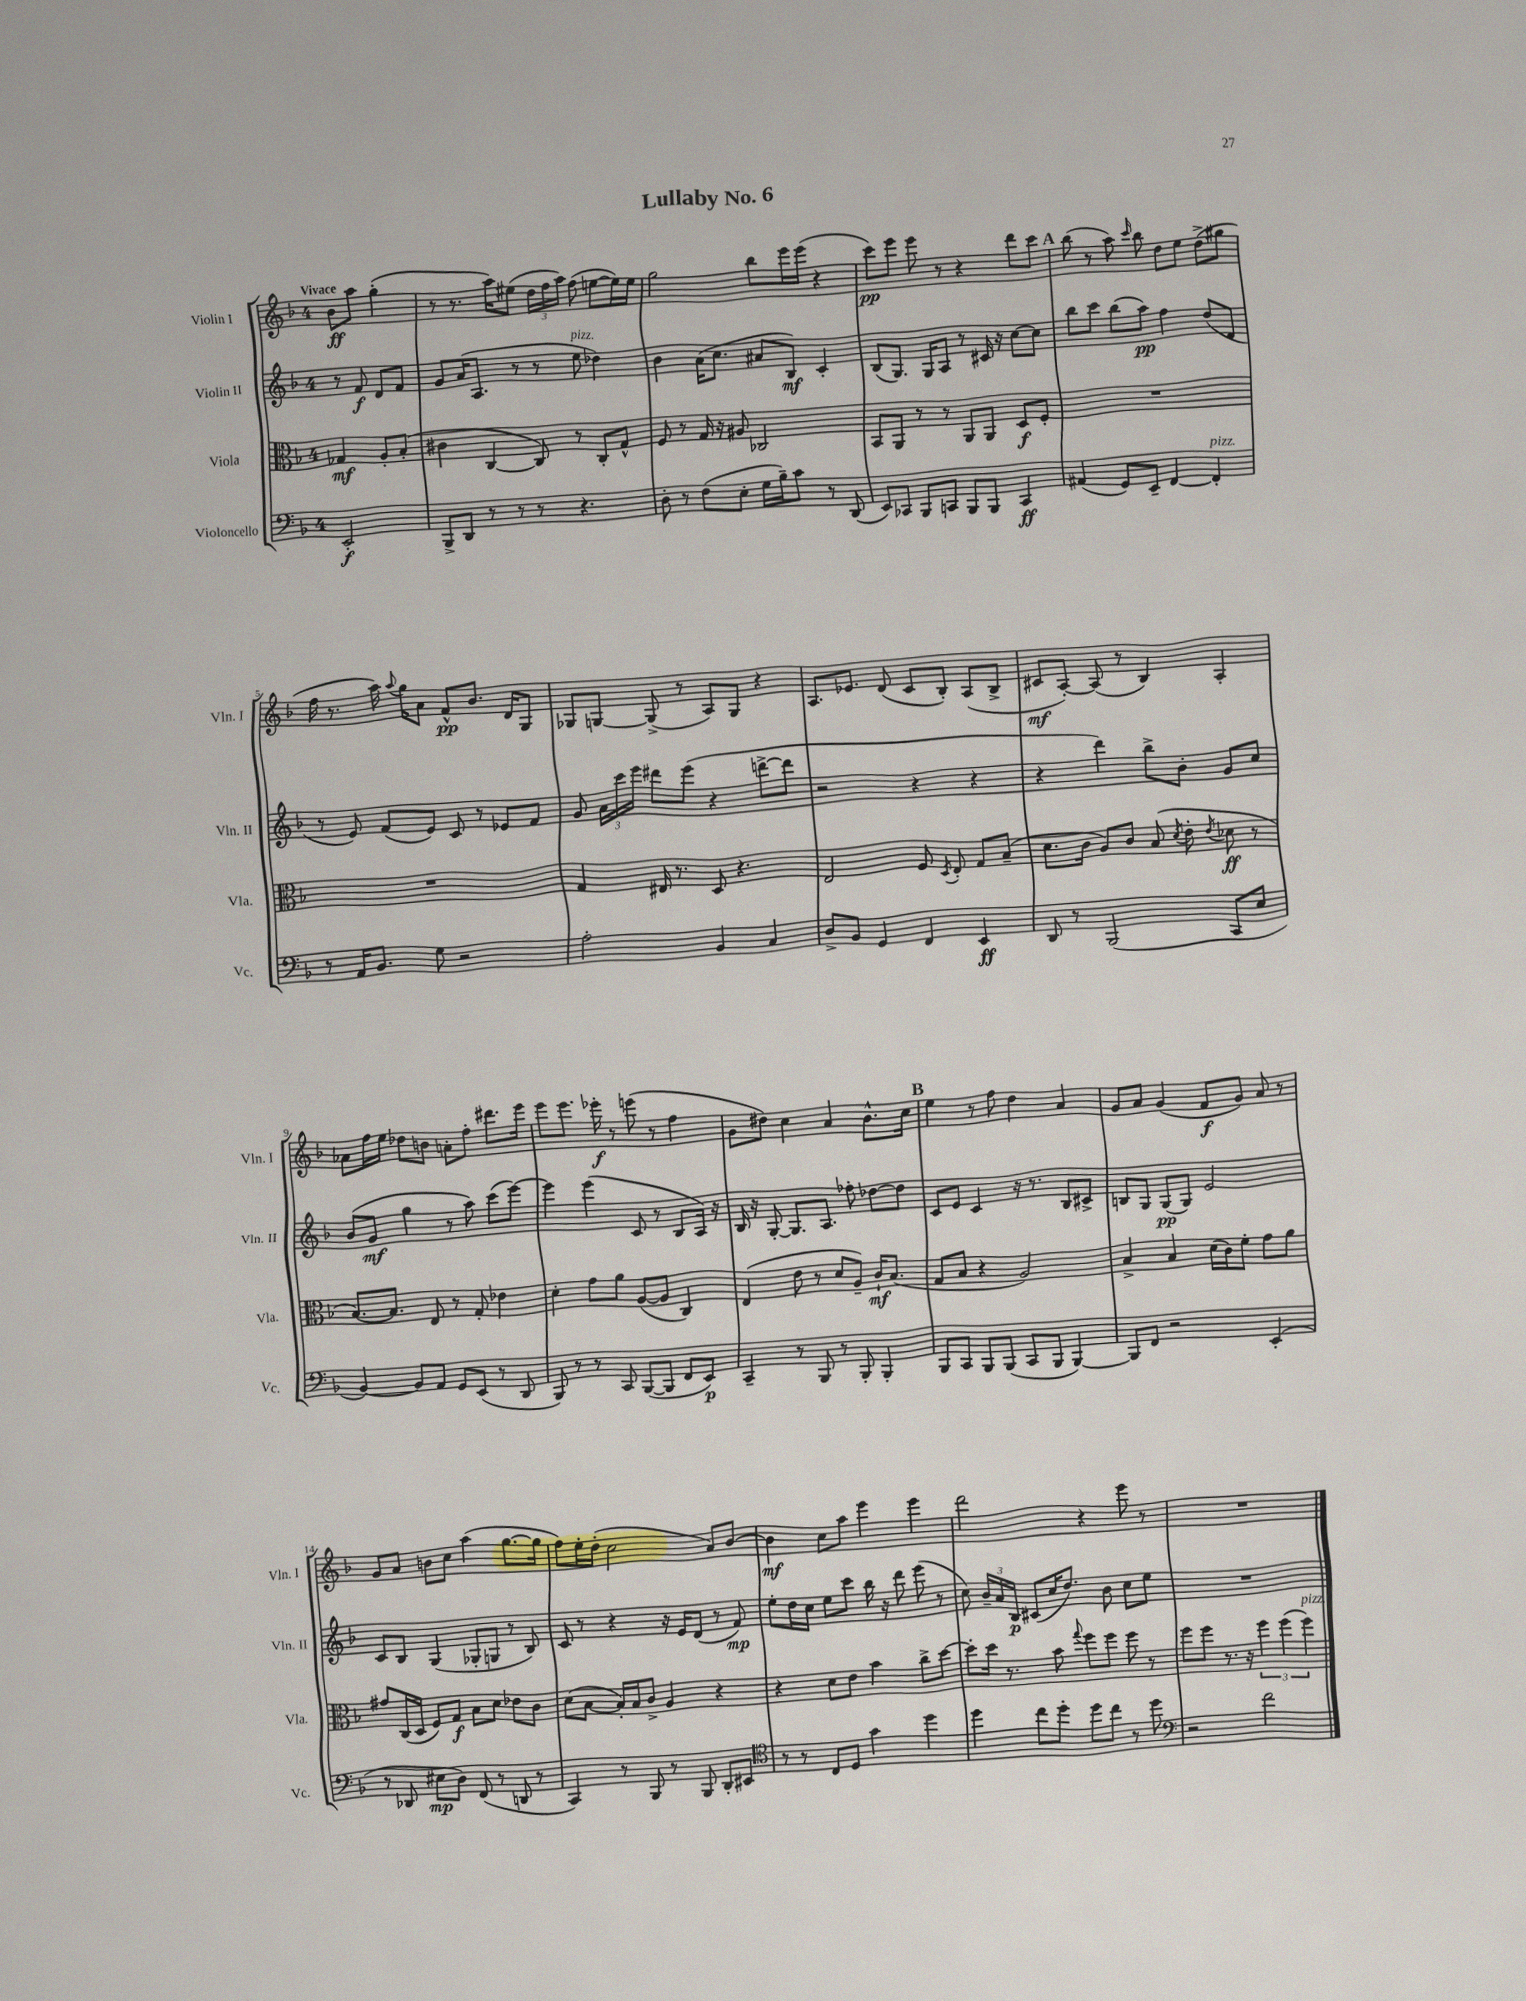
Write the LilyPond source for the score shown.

\header { title = "Lullaby No. 6" }
<<
\new StaffGroup <<
\new Staff = "s0" \with { instrumentName = "Violin I" shortInstrumentName = "Vln. I" } {
    \clef treble \key f \major \once \override Staff.TimeSignature.style = #'single-digit \time 4/4 \partial 2 \tempo "Vivace"
    \autoBeamOff bes'8[\ff a''8] g''4-.( |
    r8 r8. a''16[) eis''8]( \tuplet 3/2 { d''16[ f''16 a''16]) } f''8( e''8[~ e''16) e''16] |
    g''2 bes''8[ e'''16 e'''16]( r4 |
    c'''8[\pp) e'''8] e'''8 r8 r4 d'''8[ c'''8] |
    \mark \markup { \bold "A" } bes''8( r8 a''8) \grace { c'''16 } bes''8 d''8[ e''8] d''8[->( gis''8] |
    f''16 r8. a''16) \appoggiatura { a''8 } g''16[ a'8] f'8[-^\pp bes'8.] d'16[ g8] |
    ges8[ g8]~ g8->( r8 a8[) g8] r4 |
    a8.[ ees'8.] d'8( c'8[ bes8]-.) a8[( bes8]-> |
    cis'8[\mf a8]~-.) a8( r8 bes4) a4-. |
    aes'8[ f''16 e''16] des''8[ b'8] a'8[-. f''8]-. dis'''8.[ e'''16] |
    e'''8[ e'''8.] ees'''16-.\f r8 e'''8( r8 f''4 |
    g'8[ dis''8]) c''4 a'4 bes'8.[-^ c''16] |
    \mark \markup { \bold "B" } e''4 r8 f''8 d''4 a'4 |
    g'8[ a'8] g'4( f'8[\f g'8]) a'8 r8 |
    g'8[ a'8] b'8[ c''8] a''4( g''8.[~ g''16] |
    f''8[) e''16-. d''16]-.( c''2 a'8[) bes'8]~ |
    bes'4\mf c''8[ a''8] e'''4 e'''4 |
    d'''2 r4 e'''8 r8 |
    R1 \bar "|." |
}
\new Staff = "s1" \with { instrumentName = "Violin II" shortInstrumentName = "Vln. II" } {
    \clef treble \key f \major \once \override Staff.TimeSignature.style = #'single-digit \time 4/4 \partial 2
    \autoBeamOff r8 f'8\f d'8[ f'8] |
    g'8[ a'16( a8.] r8 r8 e''8^\markup { \italic "pizz." } des''4) |
    bes'4 a'16[( c''8.] ais'8[ bes8]\mf) c'4-. |
    bes8[( g8.]) g16[ a8] r8 cis'16 r16 c''8[~ c''8] |
    \mark \markup { \bold "A" } bes''8[ c'''8] bes''8[( a''8]\pp) f''4 d''8[( d'8] |
    r8 e'8) f'8[( e'8]) c'8 r8 ees'8[ f'8] |
    g'8 \tuplet 3/2 { a'16[ c'''16 e'''16] } dis'''8[ e'''8]( r4 d'''8[~-> d'''8] |
    r2 r4 r4 |
    r4 d'''4) bes''8[-> bes'8]-. g'8[ c''8] |
    bes'8[( g'8]\mf g''4 r8 a''8) c'''8[( e'''8]~) |
    e'''4 e'''4( c'8 r8 bes8[ a16]) r16 |
    bes16 r16 g8~-. g8.[ a8.] fes''8-. des''8[~ des''8] |
    \mark \markup { \bold "B" } c'8[ e'8] c'4 r16 r8. bes8[ cis'8]-> |
    b8[ g8] g8[\pp( g8]) e'2 |
    c'8[ bes8] g4( ges8[-. g8] r8 bes8) |
    c'8 r8 r4 r16 e'16[ d'8]( r8 f'8\mp) |
    e''8[-. d''16 c''16] e''8[ c'''8] bes''16 r16 d'''8 e'''8( r8 |
    c''8) \tuplet 3/2 { bes'16[-- a'16 bes16]\p } cis'8[( c''16 d''8.]) bes'8 c''8[ e''8] |
    R1 \bar "|." |
}
\new Staff = "s2" \with { instrumentName = "Viola" shortInstrumentName = "Vla." } {
    \clef alto \key f \major \once \override Staff.TimeSignature.style = #'single-digit \time 4/4 \partial 2
    \autoBeamOff ges4\mf a8[-. bes8]-.( |
    cis'4 c4~ c8) r8 c8[-. g8]-^ |
    f8 r8 g16 r16 ais8 ces2 |
    bes,8[ a,8] r8 r8 a,8[ a,8] d8[\f f8]-. |
    \mark \markup { \bold "A" } R1 |
    R1 |
    g4 eis16 r8. d8 r4. |
    e2 f8 \acciaccatura { d8 } e8-. g8[ bes8]--( |
    d'8.[ c'16] a8[) c'8] bes8( \acciaccatura { d'8 } e'8-. \acciaccatura { e'8 } des'8\ff r8 |
    bes8.[~) bes8.] e8 r8 g8-. ees'4 |
    d'4-. g'8[ a'8] a8[~( a8] c4) |
    e4( e'8 r8 d'8[ a8]--) c'16[-!\mf bes8.]( |
    \mark \markup { \bold "B" } g8[ bes8] r4 a2) |
    bes4-> bes4 d'16[( c'16) f'8]-. g'8[ a'8] |
    gis'8[ c16( d16] f8[) g8]\f bes8[ d'8] ees'8[ c'8] |
    d'8[( bes8]~ bes16[-.) bes16 c'8]-> a4 r4 |
    r4 d'8[ e'8] bes'4 c''8[-> d''8]~ |
    d''8[-. d''16] r8. bes'8 \appoggiatura { g''8 } f''8[ f''8] f''8 r8 |
    f''8[ f''8] r8. r16 \tuplet 3/2 { f''4 f''4( f''4^\markup { \italic "pizz." }) } \bar "|." |
}
\new Staff = "s3" \with { instrumentName = "Violoncello" shortInstrumentName = "Vc." } {
    \clef bass \key f \major \once \override Staff.TimeSignature.style = #'single-digit \time 4/4 \partial 2
    \autoBeamOff e,2-.\f |
    bes,,8[-> d,8] r8 r8 r8 r4. |
    d8-. r8 f8[( e8]-. g16[ bes16--) c'8] r8 d,8( |
    e,8[) ces,8] bes,,8[ c,8] bes,,8[ bes,,8] c,4\ff |
    \mark \markup { \bold "A" } ais,4( g,8[) e,8]-- f,4~ f,4-.^\markup { \italic "pizz." } |
    r8 a,16[ bes,8.] g8 r2 |
    a2-. bes,4 c4 |
    d8[-> bes,8] g,4 f,4 e,4\ff |
    d,8 r8 bes,,2( c,8[ e8] |
    bes,4~) bes,8[ a,8] g,8[ e,8]( r8 d,8 |
    bes,,8) r8 r8 c,8 bes,,8[~( bes,,8] f,8[ e,8]\p) |
    c,4-- r8 bes,,8 r8 bes,,8-. bes,,4-. |
    \mark \markup { \bold "B" } bes,,8[ c,8] bes,,8[ bes,,8]( c,8[ bes,,8] bes,,4~) |
    bes,,8[ f,8] r2 e,4-.( |
    r8 des,8 eis8[\mp d8]) f,8( r8 d,8 r8 |
    c,4) r8 bes,,8 r8 bes,,8 d,8[-. eis,8] |
    \clef tenor r8 r8 c8[ d8] g'4 d''4 |
    d''4 c''8[ d''8]-. d''8[ c''8] r8 d''8 |
    \clef bass r2 f'2 \bar "|." |
}
>>
>>
